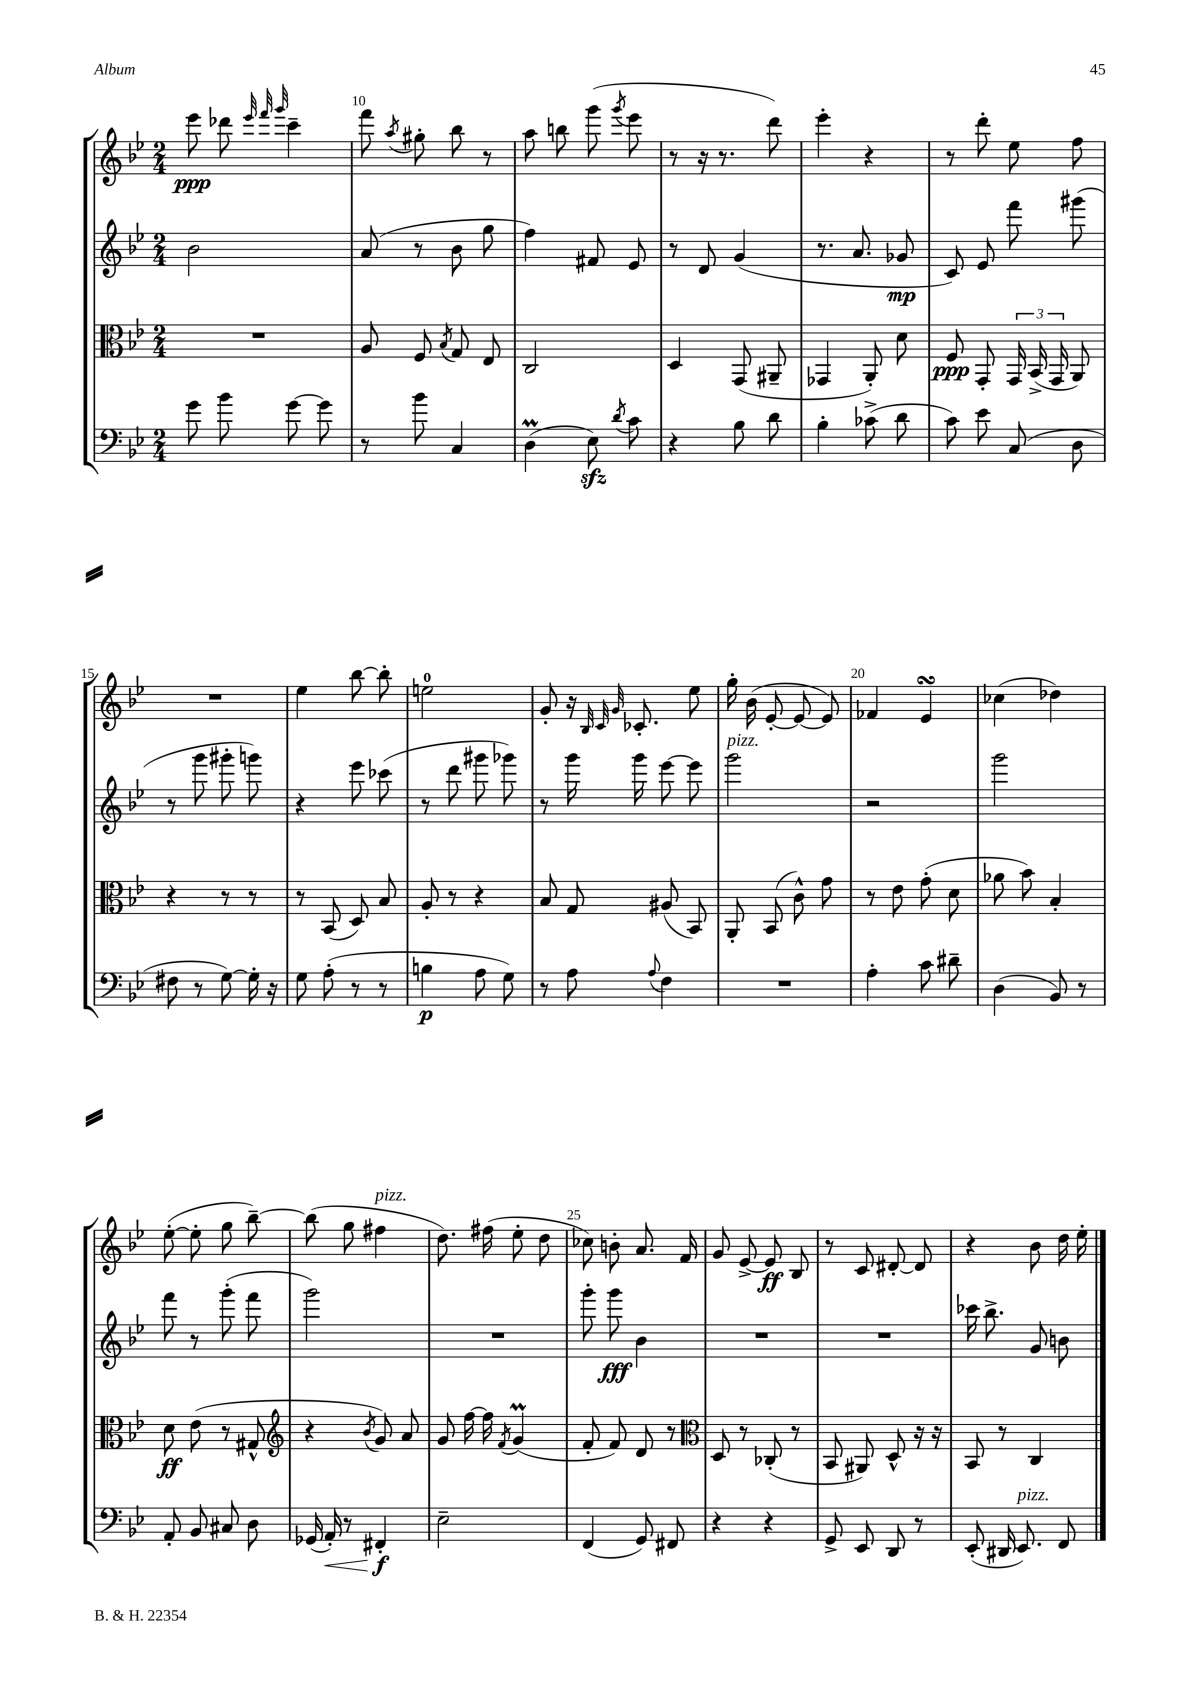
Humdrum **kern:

**kern	**kern	**kern	**kern
*staff4	*staff3	*staff2	*staff1
*clefF4	*clefC3	*clefG2	*clefG2
*k[b-e-]	*k[b-e-]	*k[b-e-]	*k[b-e-]
*M2/4	*M2/4	*M2/4	*M2/4
8g\	2r	2b-\	8eee-\
8b-\	.	.	8ddd-\
.	.	.	32qqeee-/
.	.	.	32qqfff/
.	.	.	32qqggg/
[8g\	.	.	4ccc~\
8g\]	.	.	.
=	=	=	=
8r	8A/	(8a/	8fff\
.	.	.	8qaa/
8b-\	8F/	8r	8gg#'\
.	8qB-/	.	.
4C/	8G/	8b-\	8bb-\
.	8E-/	8gg\	8r
=	=	=	=
(4D\	2C/	4ff\)	8aa\
.	.	.	8bb\
8E-\)	.	8f#/	(8ggg\
8qd/	.	.	8qggg/
8c\	.	8e-/	8eee-\
=	=	=	=
4r	4D/	8r	8r
.	.	8d/	16r
.	.	.	8.r
8B-\	(8GG/	(4g/	.
8d\	8AA#~/	.	8ddd\)
=	=	=	=
4B-'\	4GG-/	8.r	4eee-'\
.	.	8.a/	.
(8c-^\	8AA'/)	.	4r
8d\	8d\	8g-/	.
=	=	=	=
8c\)	8F/	8c/)	8r
8e-\	8GG'/	8e-/	8ddd'\
(8C/	24GG/	8fff\	8ee-\
.	(24BB-^/	.	.
.	24GG/	.	.
8D\	8AA/)	(8ggg#\	8ff\
=	=	=	=
8F#\	4r	8r	2r
8r	.	8ggg\	.
[8G\)	8r	8ggg#'\	.
16G'\]	8r	8ggg\)	.
16r	.	.	.
=	=	=	=
8G\	8r	4r	4ee-\
(8A'\	(8BB-/	.	.
8r	8D/)	8eee-\	[8bb-\
8r	8B-/	(8ccc-\	8bb-'\]
=	=	=	=
4B\	8A'/	8r	2ee\
.	8r	8ddd\	.
8A\	4r	8ggg#\	.
8G\)	.	8ggg-\)	.
=	=	=	=
8r	8B-/	8r	8g'/
8A\	8G/	16ggg\	16r
.	.	.	32qqB-/
.	.	.	32qqc/
.	.	.	32qqg/
.	.	16ggg\	8.c-'/
8qqA/	.	.	.
4F\	(8A#/	[8eee-\	.
.	8BB-/)	8eee-\]	8ee-\
=	=	=	=
2r	8AA'/	2ggg\	16gg'\
.	.	.	(16b-\
.	(8BB-/	.	[8e-'/
.	8c^^\)	.	8e-/_
.	8g\	.	8e-/])
=	=	=	=
4A'\	8r	2r	4f-/
.	8e-\	.	.
8c\	(8g'\	.	4e-/
8d#~\	8d\	.	.
=	=	=	=
(4D\	8a-\	2ggg\	(4cc-\
.	8b-\)	.	.
8BB-/)	4B-'/	.	4dd-\)
8r	.	.	.
=	=	=	=
8AA'/	8d\	8fff\	([8ee-'\
8BB-/	(8e-\	8r	8ee-'\]
8C#/	8r	(8ggg'\	8gg\
8D\	8G#^^/	8fff\	[8bb-~\)
=	=	=	=
*	*clefG2	*	*
(16GG-/	4r	2ggg\)	(8bb-\]
16AA'/)	.	.	.
8r	.	.	8gg\
.	8qb-/	.	.
4FF#'/	8g/)	.	4ff#\
.	8a/	.	.
=	=	=	=
2E-~\	8g/	2r	8.dd\)
.	[16ff\	.	.
.	16ff\]	.	(16ff#\
.	8qf/	.	.
.	(4g/	.	8ee-'\
.	.	.	8dd\
=	=	=	=
(4FF/	8f'/	8ggg'\	8cc-\)
.	8f/)	8ggg\	8b'\
8GG/)	8d/	4b-\	8.a/
8FF#/	8r	.	.
.	.	.	16f/
=	=	=	=
*	*clefC3	*	*
4r	8D/	2r	8g/
.	8r	.	[8e-^/
4r	(8C-'/	.	8e-/]
.	8r	.	8B-/
=	=	=	=
8GG^/	8BB-/	2r	8r
8EE-/	8AA#/)	.	8c/
8DD/	8D^^/	.	[8d#'/
8r	16r	.	8d#/]
.	16r	.	.
=	=	=	=
(8EE-'/	8BB-/	16ccc-\	4r
.	.	8.bb-^\	.
16DD#/	8r	.	.
8.EE-/)	.	.	.
.	4C/	8g/	8b-\
8FF/	.	8b\	16dd\
.	.	.	16ee-'\
==	==	==	==
*-	*-	*-	*-
